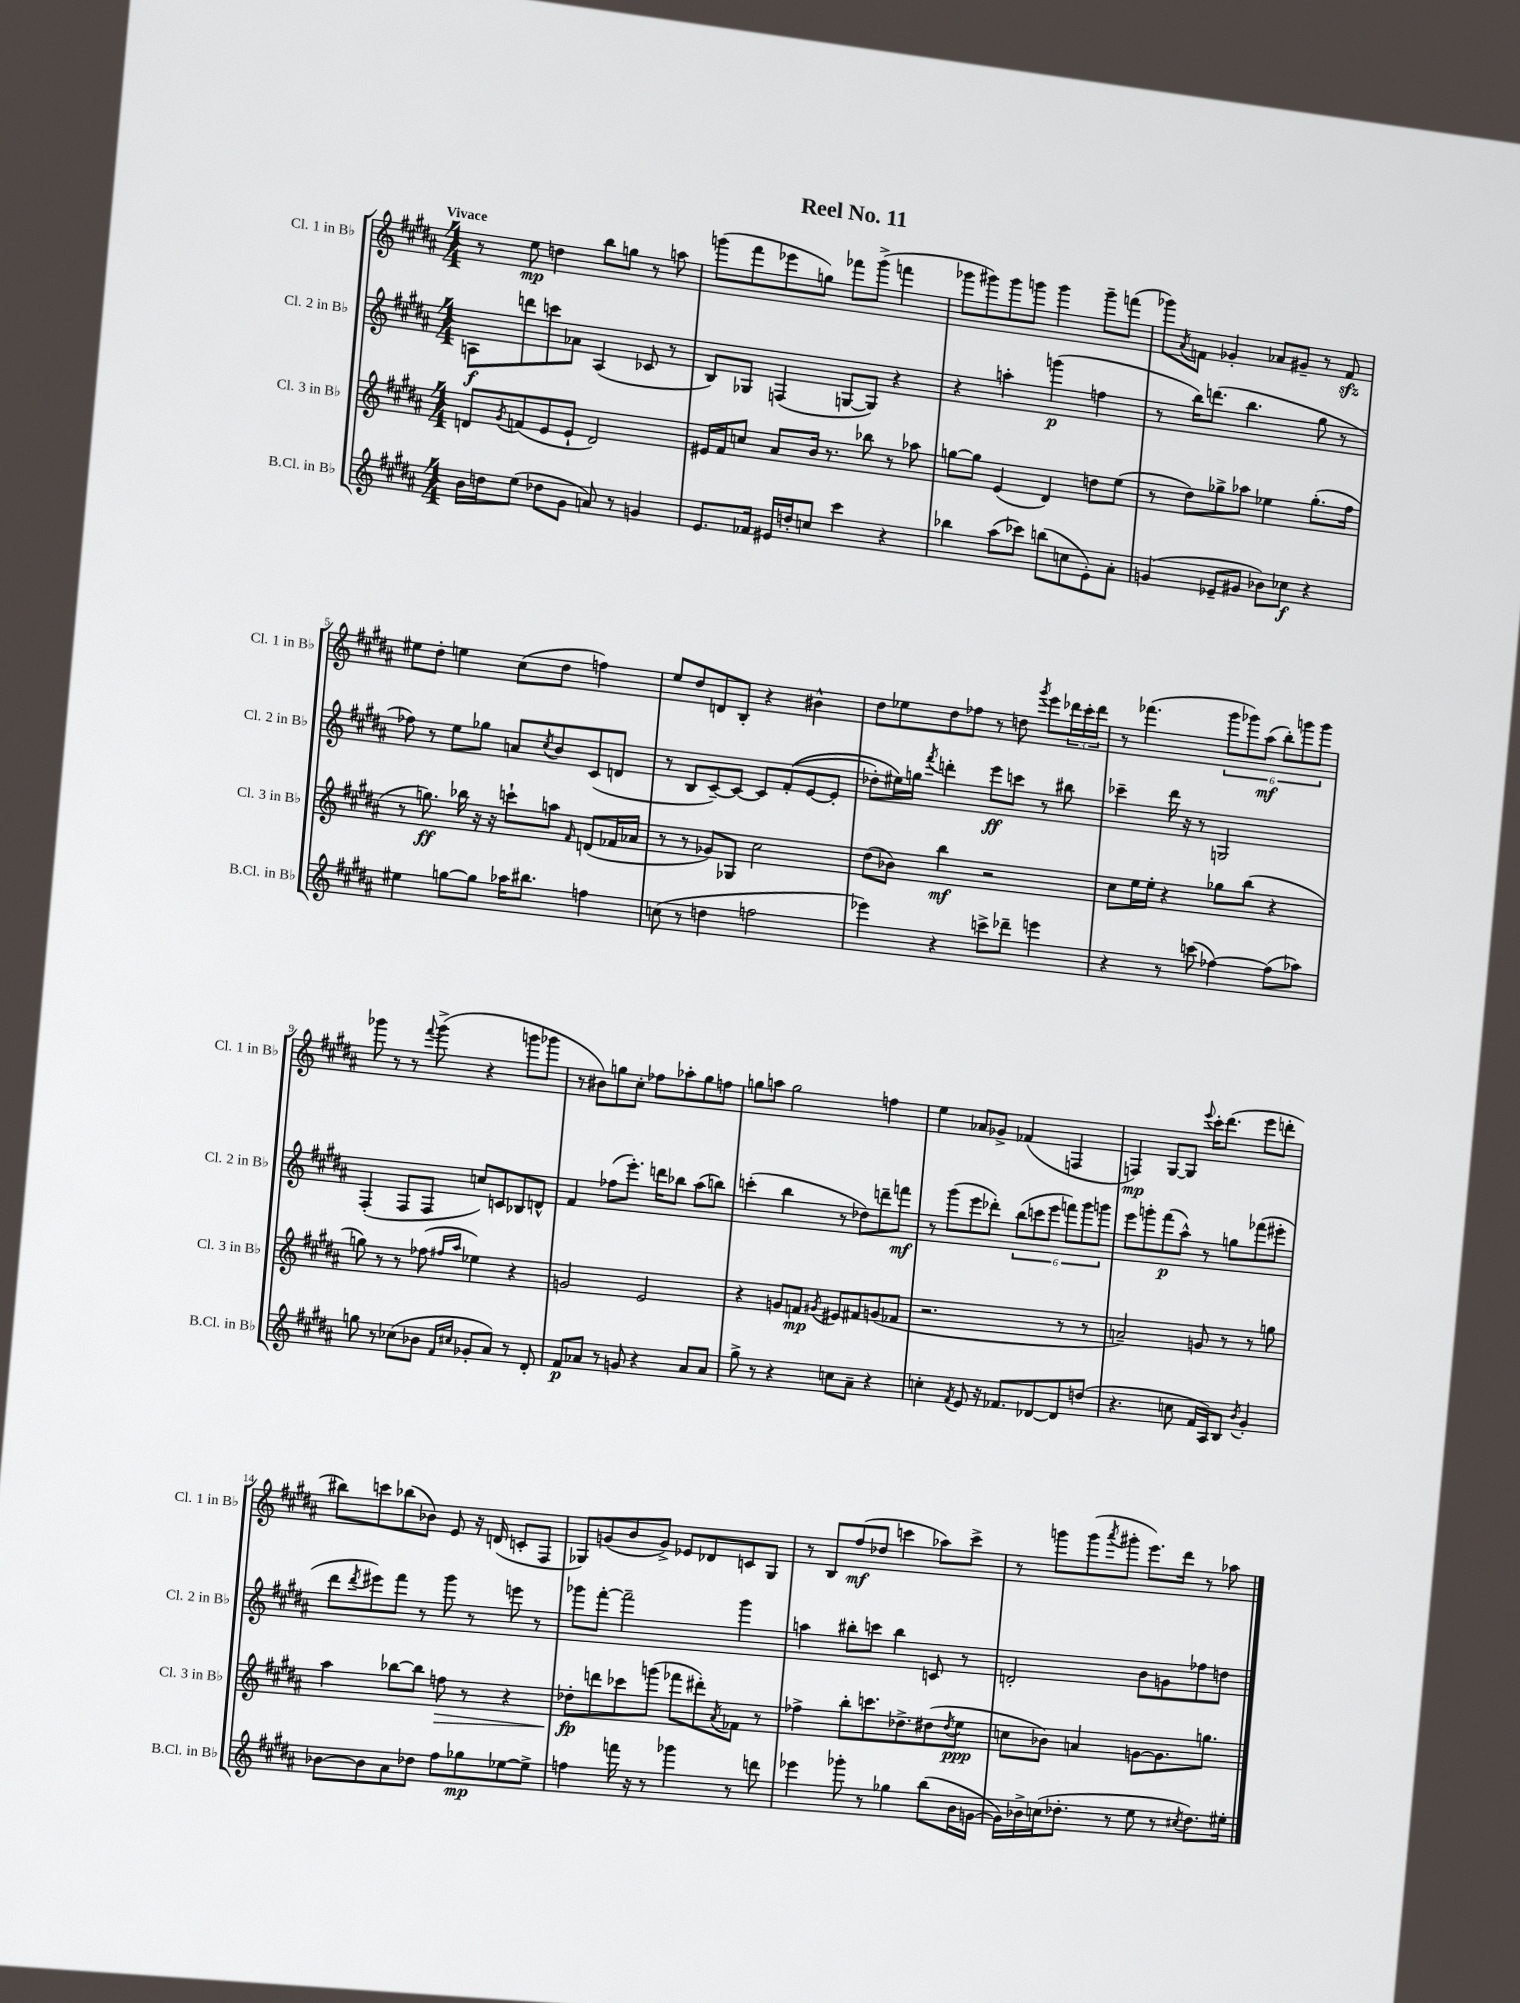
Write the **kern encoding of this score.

**kern	**dynam	**kern	**dynam	**kern	**dynam	**kern	**dynam
*part4	*part4	*part3	*part3	*part2	*part2	*part1	*part1
*staff4	*staff4	*staff3	*staff3	*staff2	*staff2	*staff1	*staff1
*I"B.Cl. in B♭	*	*I"Cl. 3 in B♭	*	*I"Cl. 2 in B♭	*	*I"Cl. 1 in B♭	*
*I'B.Cl. in B♭	*	*I'Cl. 3 in B♭	*	*I'Cl. 2 in B♭	*	*I'Cl. 1 in B♭	*
*clefG2	*	*clefG2	*	*clefG2	*	*clefG2	*
*k[f#c#g#d#a#]	*	*k[f#c#g#d#a#]	*	*k[f#c#g#d#a#]	*	*k[f#c#g#d#a#]	*
*M4/4	*	*M4/4	*	*M4/4	*	*M4/4	*
=1	=1	=1	=1	=1	=1	=1	=1
!	!	!	!	!	!	!LO:TX:a:B:t=Vivace	!
16b\LL	.	8dn/L	.	8An\L	f	8r	.
16ddn\J	.	.	.	.	.	.	.
.	.	8qg#/	.	.	.	.	.
(8ee\J	.	(8fn/	.	8dddn\	.	8ee\	mp
8dd-X\L	.	8e/	.	8cccn\	.	4ddn\	.
8g#\J	.	8e`/J	.	8a-X\J	.	.	.
8an/)	.	2d/)	.	(4A/	.	8bb\L	.
8r	.	.	.	.	.	8ggn\J	.
4gn/	.	.	.	8c-X/	.	8r	.
.	.	.	.	8r	.	8aan\	.
=2	=2	=2	=2	=2	=2	=2	=2
8.e/L	.	16e#X/LL	.	8B/L)	.	(8gggn\L	.
.	.	16f#/J	.	.	.	.	.
.	.	8ccn/J	.	8G-X/J	.	8fff#\	.
16f-X/Jk	.	.	.	.	.	.	.
16e#X/LL	.	8a#/L	.	(4Fn/	.	8eee-X\	.
16ddn'/J	.	.	.	.	.	.	.
8ccn/J	.	16b/Jk	.	.	.	8ggn\J)	.
.	.	8.r	.	.	.	.	.
4ccc#\	.	.	.	[8Gn/L	.	8fff-X\L	.
.	.	8bb-X\	.	8G/J])	.	(8ggg^\J	.
4r	.	8r	.	4r	.	4fffn\	.
.	.	8aa-X\	.	.	.	.	.
=3	=3	=3	=3	=3	=3	=3	=3
4bb-X\	.	[8ggn\L	.	4r	.	8ggg-X\L	.
.	.	8gg\J]	.	.	.	8ggg#X\)	.
(8aa#\L	.	(4e/	.	4aan'\	.	8ggg#\	.
8ccc-X\J)	.	.	.	.	.	8gggn\J	.
(8bbn\L	.	4d#/)	.	(4gggn\	p	4ggg\	.
8ccn\	.	.	.	.	.	.	.
8e'\)	.	8ddn\L	.	4ffn\	.	8ggg~\L	.
8a#'\J	.	(8ee\J	.	.	.	(8fffn\J	.
=4	=4	=4	=4	=4	=4	=4	=4
(4gn/	.	8r	.	8r	.	8ggg-X\L)	.
.	.	.	.	.	.	8qa#/	.
.	.	8dd#\L)	.	16bb\KL)	.	8fn\J	.
.	.	.	.	(8.dddn\J	.	.	.
8e-X~/L	.	8gg-X^\	.	.	.	4g-X'/	.
8g#X/J	.	8aa-X\J	.	4.bb\	.	.	.
8b-X\L)	.	4ee-X\	.	.	.	8a-X/L	.
8cc-X\J	f	.	.	.	.	8g#X~/J	.
4r	.	(8.gg-'\L	.	8gg#\	.	8r	.
.	.	.	.	8r	.	8fzz/	.
.	.	16ff#\Jk	.	.	.	.	.
!!LO:LB:g=z
=5	=5	=5	=5	=5	=5	=5	=5
4ee#X\	.	8r	.	8ff-X\)	.	8ee#X\L	.
.	.	8.ggn\)	ff	8r	.	8dd#'\J	.
[8ggn\L	.	.	.	8ee\L	.	4een\	.
.	.	16bb-X\	.	.	.	.	.
8gg\J]	.	16r	.	8gg-X\J	.	.	.
.	.	16r	.	.	.	.	.
16aa-X\KL	.	8cccn`\L	.	8an/L	.	(8cc#\L	.
8.bb#X\J	.	.	.	.	.	.	.
.	.	.	.	8qcc#/	.	.	.
.	.	8aan\J	.	8b/	.	8dd#\J	.
.	.	16qqf#/	.	.	.	.	.
4ffn\	.	(8dn/L	.	(8c#/	.	4ffn\)	.
.	.	16f-X/L	.	8dn/J	.	.	.
.	.	16a-X/JJ	.	.	.	.	.
=6	=6	=6	=6	=6	=6	=6	=6
(8ccn\	.	8r	.	8r	.	8ee/L	.
8r	.	8r	.	8B/L	.	8dd#/	.
4ddn\	.	8g-X/L)	.	[8c#~/)	.	8dn/	.
.	.	8G-X/J	.	8c#/J_	.	8B'/J	.
2ffn\	.	2cc#\	.	8c#/L]	.	4r	.
.	.	.	.	((8f#'/	.	.	.
.	.	.	.	[8e/	.	4b#X^^\	.
.	.	.	.	8e'/J]	.	.	.
=7	=7	=7	=7	=7	=7	=7	=7
4eee-X\)	.	(8dd#\L	.	8dd-X'\L)	.	8dd#\L	.
.	.	8b-X\J)	.	16ee#X\L)	.	8ee-X\	.
.	.	.	.	16ggn\JJ	.	.	.
.	.	.	.	8qfff#/	.	.	.
4r	.	4bb\	mf	4dddn'\	.	8dd#\	.
.	.	.	.	.	.	8ff-X\J	.
8cccn^\L	.	2r	.	8eee\L	ff	8r	.
8ddd-X~\J	.	.	.	8cccn\J	.	8ddn\	.
.	.	.	.	.	.	8qggg#/	.
4eeen\	.	.	.	8r	.	8eee\L	.
.	.	.	.	8bb#X\	.	24ddd-X\L	.
.	.	.	.	.	.	24ccc#'\	.
.	.	.	.	.	.	24ddd-\JJ	.
=8	=8	=8	=8	=8	=8	=8	=8
4r	.	8cc#\L	.	4ccc-X~\	.	8r	.
.	.	16ee\L	.	.	.	(4.fff-X\	.
.	.	16ee'\JJ	.	.	.	.	.
8r	.	4r	.	16ddd#\	.	.	.
.	.	.	.	16r	.	.	.
(8cccn\	.	.	.	8r	.	.	.
[4ff-X\)	.	8gg-X\L	.	2Gn/	.	12ggg#\L	.
.	.	.	.	.	.	12ggg-X\)	.
.	.	(8bb\J	.	.	.	.	.
.	.	.	.	.	.	(12aa#\J	mf
(8ff-\L]	.	4r	.	.	.	12bb'\L)	.
.	.	.	.	.	.	12gggn\	.
8aa-X\J)	.	.	.	.	.	.	.
.	.	.	.	.	.	12ggg\J	.
!!LO:LB:g=z
=9	=9	=9	=9	=9	=9	=9	=9
8ggn\	.	8ggn\)	.	(4F#'/	.	8ggg-X\	.
8r	.	8r	.	.	.	8r	.
(8cc-X\L	.	8r	.	8F#/L	.	8r	.
.	.	.	.	.	.	8qqfff#/	.
8b-X\J	.	(8ff-X\	.	8F#/J	.	(8ggg-^\	.
16qqf#/LL	.	16qqff#X/LL	.	.	.	.	.
16qqcc#X/JJ	.	16qqaa#/JJ	.	.	.	.	.
8g-X'/L	.	4ee-X\)	.	8ccn/L)	.	4r	.
8a#/J)	.	.	.	8cn/	.	.	.
8r	.	4r	.	8B-X/	.	8gggn\L	.
8d#'/	.	.	.	8dn^^/J	.	8ggg-X\J	.
=10	=10	=10	=10	=10	=10	=10	=10
8f#/L	p	2gn/	.	4f#/	.	8r	.
8a-X/J	.	.	.	.	.	8b#X\L)	.
8r	.	.	.	(8ff-X\L	.	8ggn\	.
8gn/	.	.	.	8.eee'\J)	.	8cc#'\J	.
4r	.	2e/	.	.	.	8ff-X\L	.
.	.	.	.	16dddn\KL	.	.	.
.	.	.	.	8bb-X\J	.	8aa-X'\	.
8a-/L	.	.	.	(8aa#\L	.	8gg\	.
8a-/J	.	.	.	8bbn\J)	.	8ffn\J	.
=11	=11	=11	=11	=11	=11	=11	=11
8gg#^\	.	4r	.	(4cccn'\	.	8ggn\L	.
8r	.	.	.	.	.	8aan\J	.
4r	.	8gn/L	.	4bb\	.	2gg\	.
.	.	8fn/J	mp	.	.	.	.
.	.	8qg#X/	.	.	.	.	.
8ccn\L	.	8e#X/L	.	8r	.	.	.
8a#~\J	.	8f#X/	.	8dd-X\L)	.	.	.
4r	.	(8gn/	.	8dddn~\	.	4ffn\	.
.	.	8f-X/J	.	8fffn\J	mf	.	.
=12	=12	=12	=12	=12	=12	=12	=12
4ccn'\	.	2.r	.	8r	.	4ee\	.
.	.	.	.	(8ggg#\L	.	.	.
8qf#/	.	.	.	.	.	.	.
8e/	.	.	.	8eee\	.	8a-X/L	.
16r	.	.	.	8ddd-X'\J)	.	8g-X^/J	.
8.f-X/L	.	.	.	.	.	.	.
.	.	.	.	(12bb\L	.	(4f-X/	.
.	.	.	.	12cccn\	.	.	.
[8d-X/	.	.	.	.	.	.	.
.	.	.	.	12eee\J	.	.	.
8d-/]	.	8r	.	12fffn\L)	.	4Fn/	.
.	.	.	.	12ggg#\	.	.	.
(8ddn/J	.	8r	.	.	.	.	.
.	.	.	.	12gggn\J	.	.	.
=13	=13	=13	=13	=13	=13	=13	=13
4.r	.	2an~/)	.	8eee\L	.	4Fn/)	mp
.	.	.	.	8gggn'\	.	.	.
.	.	.	.	(8fff#\	p	[8G#/L	.
8ccn\	.	.	.	8aa#^^\J)	.	8G#/J]	.
.	.	.	.	.	.	8qqeee/	.
16f#/LL	.	8gn/	.	8r	.	16ccc#'\KL	.
16A#/J)	.	.	.	.	.	(8.ddd#\J	.
8B/J	.	8r	.	8ggn\L	.	.	.
8qb/	.	.	.	.	.	.	.
4g#'/	.	8r	.	(8fff-X\	.	8eee\L	.
.	.	8ggn\	.	8eee#X'\J	.	8dddn'\J	.
!!LO:LB:g=z
=14	=14	=14	=14	=14	=14	=14	=14
[8b-X\L	.	4aa#\	.	8ddd#\L	.	8bb#X\L)	.
.	.	.	.	8qddd#/	.	.	.
8b-\]	.	.	.	8eee#X\)	.	8cccn\	.
8a#\	.	[8bb-X\L	.	8fff#\J	.	(8bb-X\	.
8dd-X\J	.	8bb-\J]	.	8r	.	8b-X\J)	.
!	!	!	!LO:HP:b	!	!	!	!
8ff#\L	.	8ffn\	>	8ggg#\	.	8e/	.
8gg-X\	mp	8r	.	8r	.	16r	.
.	.	.	.	.	.	(16dn/	.
[8ee-X\	.	4r	.	8eeen\	.	8cn'/L	.
8ee-^\J]	.	.	.	8r	.	8F#/J	.
=15	=15	=15	=15	=15	=15	=15	=15
4ffn\	.	8dd-X'\L	fp	8ggg-X\L	.	8G-X/L)	.
.	.	8dddn\	]	[8fff#'\J	.	(8gn/	.
16fffn\	.	8ccc-X\	.	2fff#~\]	.	8b/	.
16r	.	.	.	.	.	.	.
8r	.	(8gggn\J	.	.	.	8g^/J)	.
4ggg-X\	.	8fff-X\L	.	.	.	8e-X/L	.
.	.	8ddd#X'\)	.	.	.	8d-X/	.
.	.	8qa#/	.	.	.	.	.
8r	.	8f-X\J	.	4ggg-\	.	8cn/	.
8dddn\	.	8r	.	.	.	8G-/J	.
=16	=16	=16	=16	=16	=16	=16	=16
4eee-X\	.	4ff-X^\	.	4aan\	.	8r	.
.	.	.	.	.	.	8B/L	.
8ggg-X'\	.	8bb'\L	.	8bb#X'\L	.	(8ff#/	mf
8r	.	8.cccn\	.	8cccn\J	.	8dd-X/J	.
4gg-X\	.	.	.	4bb#\	.	4cccn\	.
.	.	8.dd-X^\	.	.	.	.	.
(8bb\L	.	(8dd#X\	.	8cn/	.	8aa-X\L)	.
.	.	8qdd#/	.	.	.	.	.
16b\L	.	8ee\J	ppp	8r	.	8ccc^\J	.
[16gn\JJ	.	.	.	.	.	.	.
=17	=17	=17	=17	=17	=17	=17	=17
16g\LL])	.	8ccn\L	.	2dn'/	.	8r	.
16b-X^\	.	.	.	.	.	.	.
(16ccn\J	.	8b-X\J)	.	.	.	8gggn\L	.
8.dd-X'\J	.	.	.	.	.	.	.
.	.	4an/	.	.	.	(8ggg\	.
.	.	.	.	.	.	8qaaa#/	.
8r	.	.	.	.	.	8ggg#X'\J	.
8ee\	.	[8gn\L	.	8b\L	.	8.eee\L)	.
8r	.	8.g\]	.	8gn\	.	.	.
.	.	.	.	.	.	16ddd#\Jk	.
8qcc#X/	.	.	.	.	.	.	.
8.dd-\L)	.	.	.	8ff-X\	.	8r	.
.	.	8.ggn\J	.	.	.	.	.
.	.	.	.	8ddn\J	.	8aa-X\	.
16ee#X'\Jk	.	.	.	.	.	.	.
==	==	==	==	==	==	==	==
*-	*-	*-	*-	*-	*-	*-	*-
